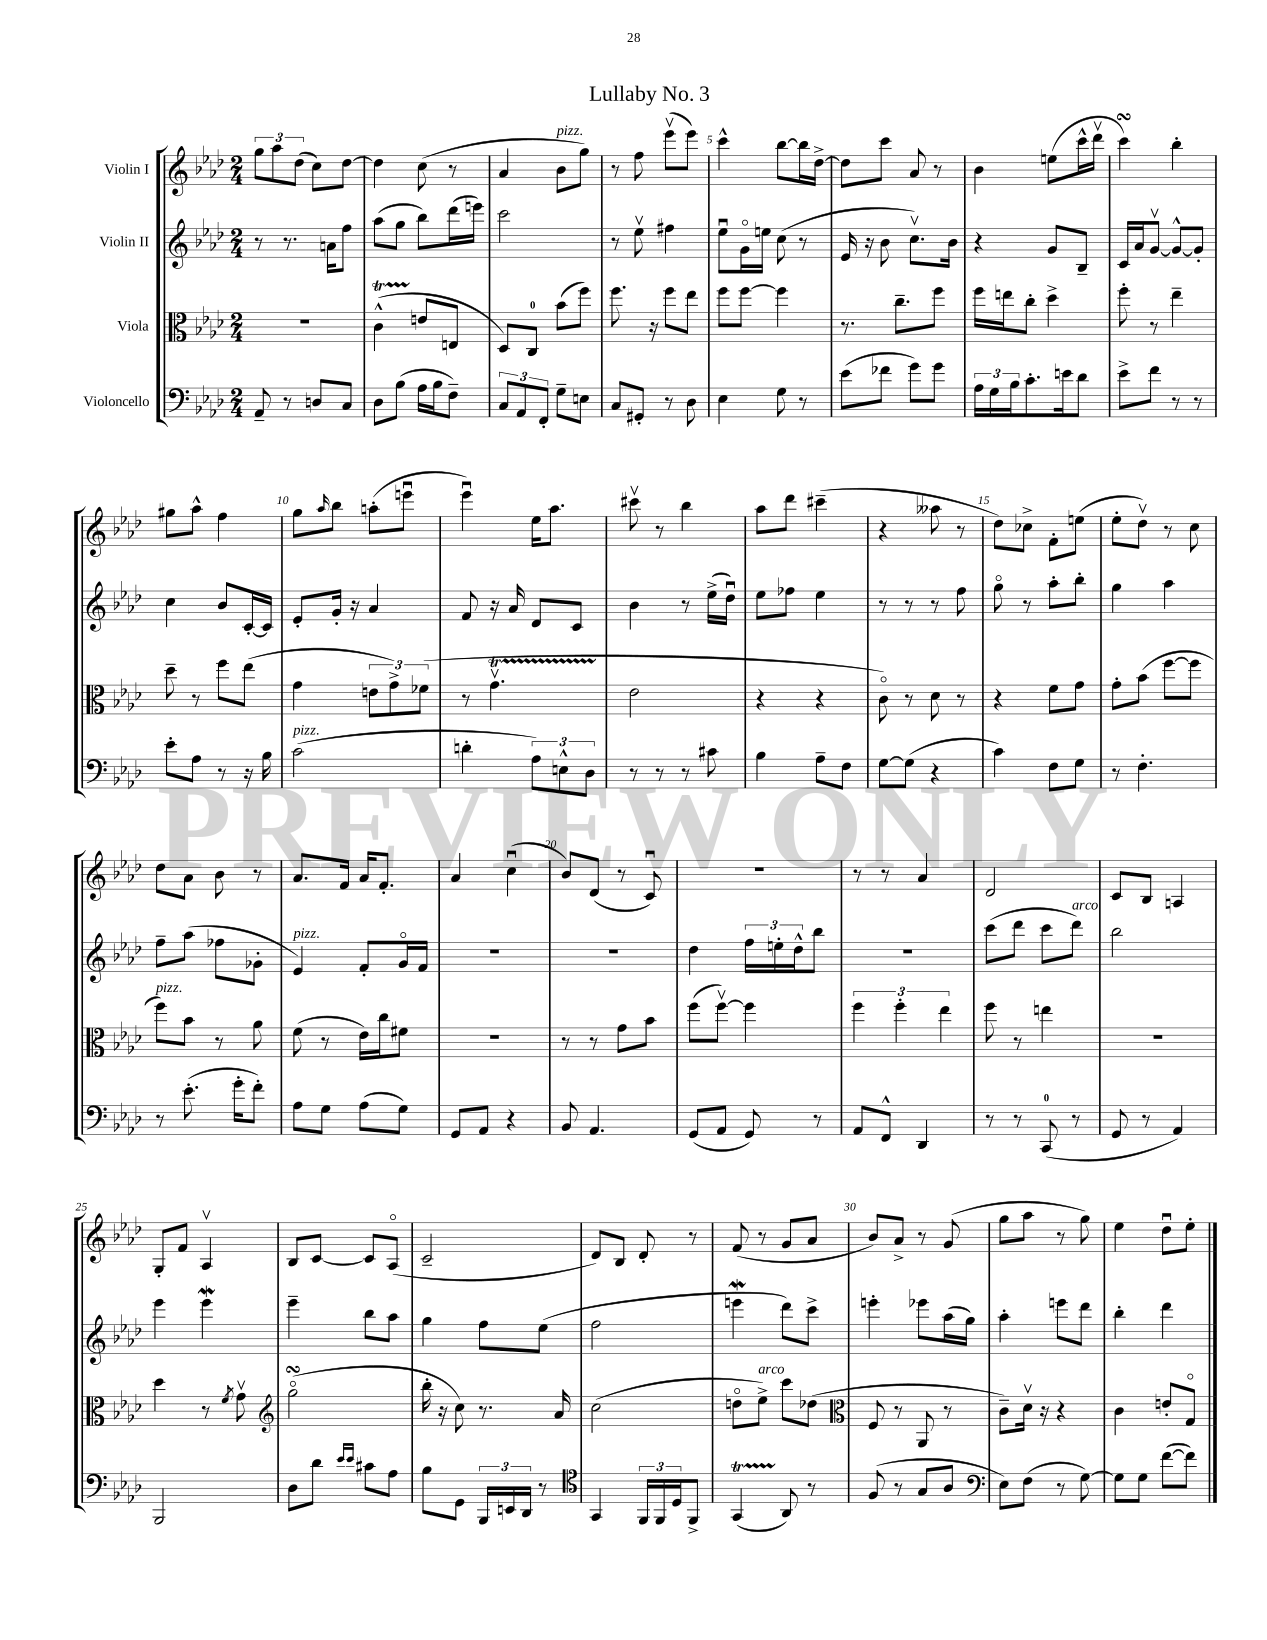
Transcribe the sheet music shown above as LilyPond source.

\header { title = "Lullaby No. 3" }
<<
\new StaffGroup <<
\new Staff = "s0" \with { instrumentName = "Violin I" } {
    \clef treble \key aes \major \numericTimeSignature \time 2/4
    \tuplet 3/2 { g''8 aes''8 des''8( } c''8) des''8~ |
    des''4 c''8( r8 |
    aes'4 bes'8^\markup { \italic "pizz." } g''8) |
    r8 f''8 ees'''8\upbow( ees'''8) |
    c'''4-^ bes''8~ bes''16 des''16~-> |
    des''8 c'''8 aes'8 r8 |
    bes'4 e''8( c'''16-^ des'''16\upbow |
    c'''4\turn) bes''4-. |
    gis''8 aes''8-^ f''4 |
    g''8 \grace { aes''16 } bes''8 a''8-.( e'''8\downbow |
    ees'''4\downbow) ees''16 aes''8. |
    cis'''8\upbow r8 bes''4 |
    aes''8 des'''8 cis'''4--( |
    r4 aeses''8 r8 |
    des''8) ces''8-> f'8-. e''8( |
    ees''8-. des''8\upbow) r8 c''8 |
    des''8 aes'8 bes'8 r8 |
    aes'8. f'16 aes'16 f'8.-. |
    aes'4 c''4\downbow( |
    bes'8) des'8( r8 c'8\downbow) |
    R2 |
    r8 r8 aes'4 |
    des'2 |
    c'8 bes8 a4 |
    g8-. f'8 aes4\upbow |
    bes8 c'8~ c'8 aes8\flageolet( |
    c'2-- |
    des'8) bes8 des'8-. r8 |
    f'8( r8 g'8 aes'8 |
    bes'8) aes'8-> r8 g'8( |
    g''8 aes''8 r8 g''8) |
    ees''4 des''8\downbow ees''8-. \bar "|." |
}
\new Staff = "s1" \with { instrumentName = "Violin II" } {
    \clef treble \key aes \major \numericTimeSignature \time 2/4
    r8 r8. a'16 f''8 |
    aes''8( g''8 bes''8) des'''16( e'''16) |
    c'''2 |
    r8 ees''8\upbow fis''4 |
    ees''8\downbow g'16\flageolet e''16 c''8( r8 |
    ees'16 r16 bes'8 c''8.\upbow) bes'16 |
    r4 g'8 bes8-- |
    c'16 aes'16 g'8~\upbow g'8~-^ g'8-. |
    c''4 bes'8 c'16~-. c'16 |
    ees'8-. g'16-. r16 aes'4 |
    f'8 r16 aes'16 des'8 c'8 |
    bes'4 r8 ees''16->( des''16\downbow) |
    ees''8 fes''8 ees''4 |
    r8 r8 r8 f''8 |
    g''8\flageolet r8 aes''8-. bes''8-. |
    g''4 aes''4 |
    f''8-- aes''8( fes''8 ges'8-. |
    ees'4^\markup { \italic "pizz." }) f'8-. g'16\flageolet f'16 |
    R2 |
    R2 |
    des''4 \tuplet 3/2 { f''16 e''16-. des''16-^ } bes''8 |
    R2 |
    c'''8( des'''8 c'''8 des'''8^\markup { \italic "arco" }) |
    bes''2 |
    ees'''4 ees'''4\mordent |
    ees'''4-- bes''8 aes''8 |
    g''4 f''8 ees''8( |
    f''2 |
    e'''4\mordent des'''8) c'''8-> |
    e'''4-. ees'''8 aes''16( g''16) |
    aes''4-. e'''8 des'''8 |
    bes''4-. des'''4 \bar "|." |
}
\new Staff = "s2" \with { instrumentName = "Viola" } {
    \clef alto \key aes \major \numericTimeSignature \time 2/4
    r2 |
    c'4-^\startTrillSpan( e'8\stopTrillSpan e8 |
    des8) c8-0 bes'8( f''8) |
    f''8. r16 f''8 ees''8 |
    f''8 f''8~ f''4 |
    r8. c''8.-- f''8 |
    f''16 e''16 c''8-. des''4-> |
    f''8-. r8 ees''4-- |
    des''8-- r8 f''8 ees''8( |
    g'4 \tuplet 3/2 { e'8 g'8->) fes'8( } |
    r8 g'4.\upbow\startTrillSpan |
    ees'2\stopTrillSpan |
    r4 r4 |
    c'8\flageolet) r8 des'8 r8 |
    r4 f'8 g'8 |
    g'8-. bes'8( f''8~ f''8 |
    f''8^\markup { \italic "pizz." }) bes'8 r8 aes'8 |
    f'8( r8 ees'16) c''16 fis'8 |
    r2 |
    r8 r8 g'8 bes'8 |
    f''8( f''8~\upbow) f''4 |
    \tuplet 3/2 { f''4 f''4-. ees''4 } |
    f''8 r8 e''4 |
    r2 |
    des''4 r8 \acciaccatura { f'8 } g'8\upbow |
    \clef treble g''2\flageolet\turn( |
    bes''16-. r16 c''8) r8. aes'16 |
    c''2( |
    d''8\flageolet ees''8->^\markup { \italic "arco" }) c'''8 des''8( |
    \clef alto f8 r8 aes,8 r8 |
    c'8--) des'16\upbow r16 r4 |
    c'4 e'8-. g8\flageolet \bar "|." |
}
\new Staff = "s3" \with { instrumentName = "Violoncello" } {
    \clef bass \key aes \major \numericTimeSignature \time 2/4
    aes,8-- r8 d8 c8 |
    des8 bes8( aes16 bes16 f8--) |
    \tuplet 3/2 { c8 aes,8 f,8-. } g8-- e8 |
    c8 gis,8-. r8 des8 |
    ees4 g8 r8 |
    ees'8( fes'8 g'8) g'8 |
    \tuplet 3/2 { aes16 g16 bes16 } c'8.-. e'16 des'8 |
    ees'8-> f'8 r8 r8 |
    ees'8-. aes8 r8 r16 bes16 |
    c'2^\markup { \italic "pizz." }( |
    d'4-. \tuplet 3/2 { aes8) e8-^ des8 } |
    r8 r8 r8 cis'8 |
    bes4 aes8-- f8 |
    g8~ g8( r4 |
    c'4) f8 g8 |
    r8 f4.-. |
    r8 ees'8.-.( g'16-. f'8-.) |
    aes8 g8 aes8( g8) |
    g,8 aes,8 r4 |
    bes,8 aes,4. |
    g,8( aes,8 g,8) r8 |
    aes,8 f,8-^ des,4 |
    r8 r8 c,8-0( r8 |
    g,8 r8 aes,4) |
    bes,,2 |
    des8 des'8 \grace { ees'16 ees'16 } cis'8 aes8 |
    bes8 g,8 \tuplet 3/2 { bes,,16 e,16 des,16 } r8 |
    \clef tenor g,4 \tuplet 3/2 { f,16 f,16 des16 } f,8-> |
    g,4\startTrillSpan( aes,8\stopTrillSpan) r8 |
    f8( r8 g8 aes8 |
    \clef bass ees8) f8( r8 g8~) |
    g8 g8 f'8~( f'8) \bar "|." |
}
>>
>>
\layout { \context { \Score \override BarNumber.break-visibility = ##(#f #t #t) barNumberVisibility = #(every-nth-bar-number-visible 5) } }
